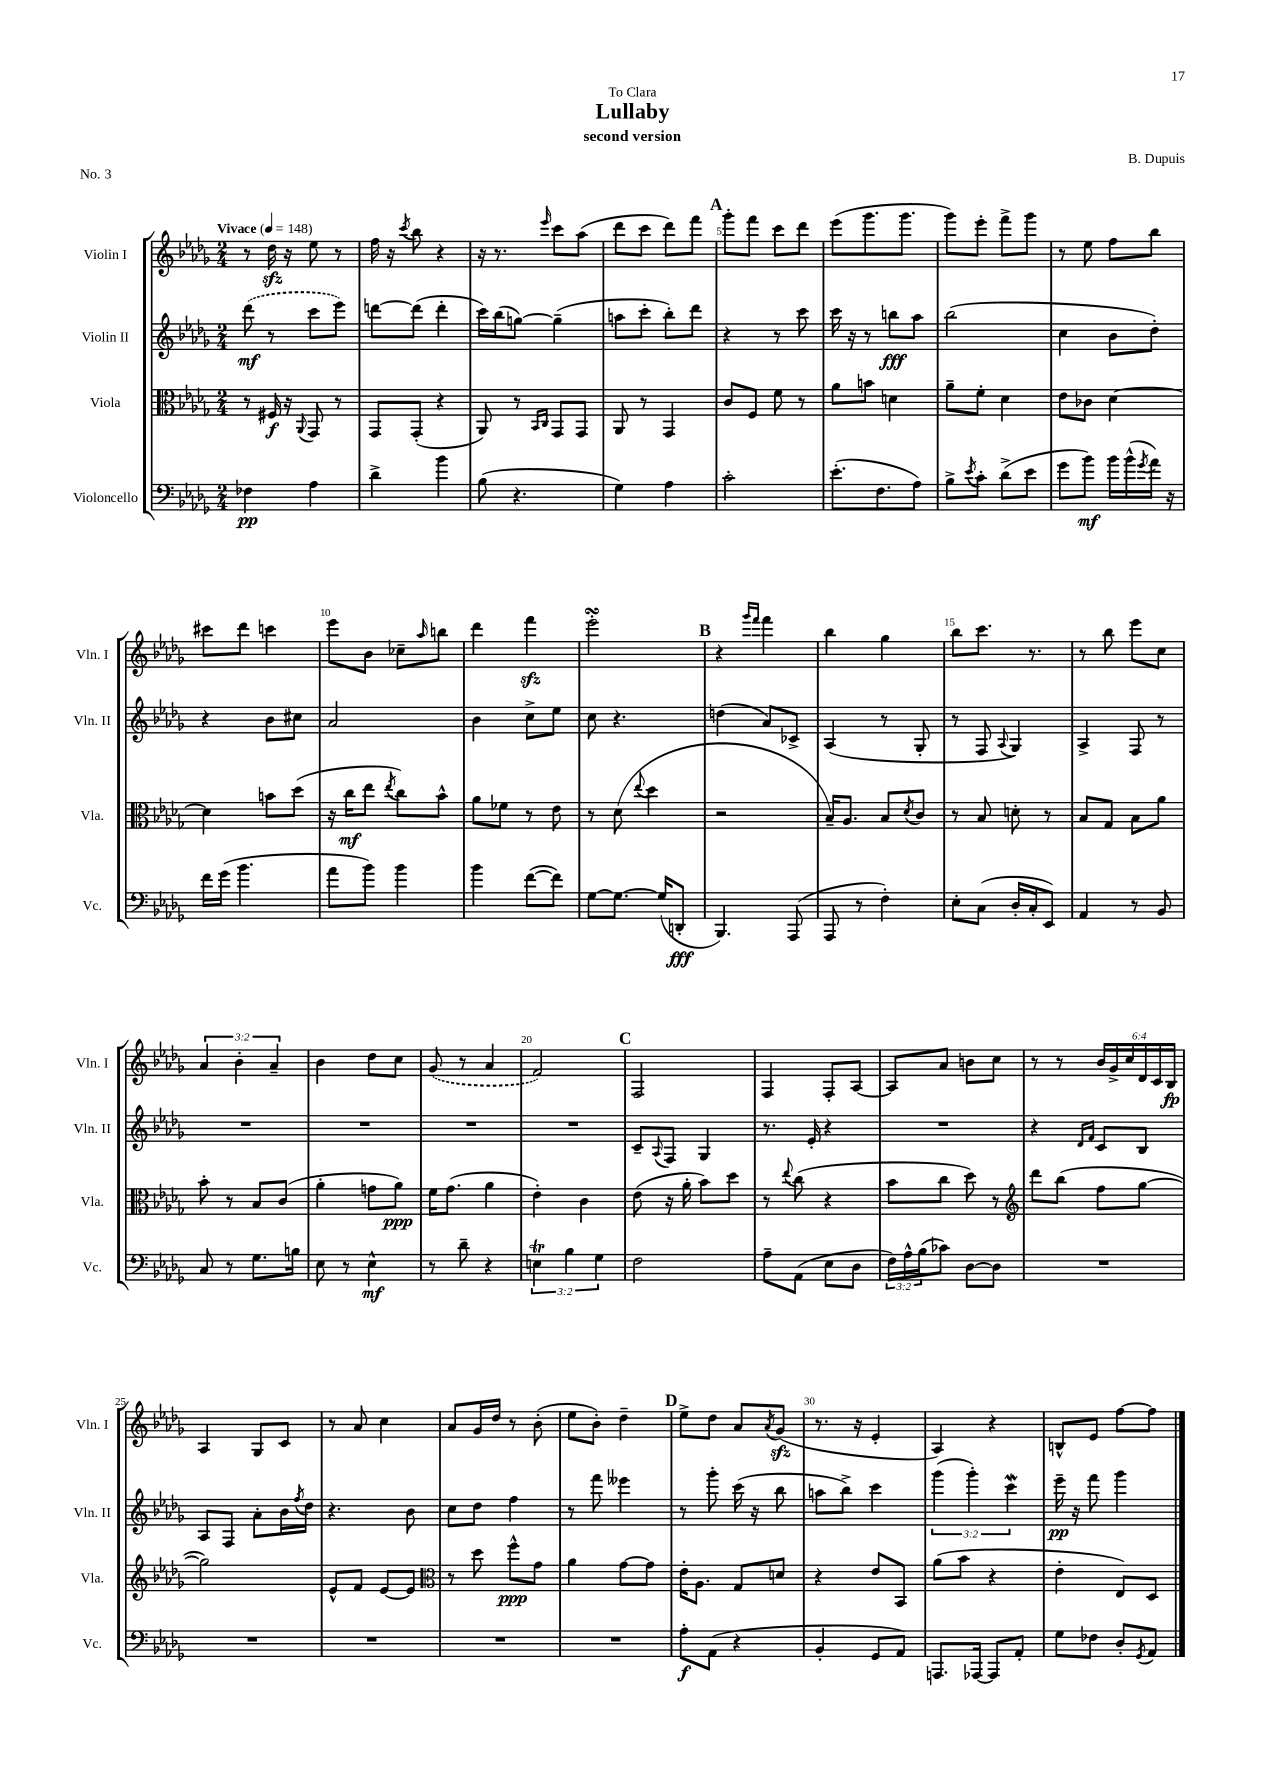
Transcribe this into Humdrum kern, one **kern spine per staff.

**kern	**dynam	**kern	**dynam	**kern	**dynam	**kern	**dynam
*part4	*part4	*part3	*part3	*part2	*part2	*part1	*part1
*staff4	*staff4	*staff3	*staff3	*staff2	*staff2	*staff1	*staff1
*I"Violoncello	*	*I"Viola	*	*I"Violin II	*	*I"Violin I	*
*I'Vc.	*	*I'Vla.	*	*I'Vln. II	*	*I'Vln. I	*
*clefF4	*	*clefC3	*	*clefG2	*	*clefG2	*
*k[b-e-a-d-g-]	*	*k[b-e-a-d-g-]	*	*k[b-e-a-d-g-]	*	*k[b-e-a-d-g-]	*
*M2/4	*	*M2/4	*	*M2/4	*	*M2/4	*
*MM148	*	*MM148	*	*MM148	*	*MM148	*
=1	=1	=1	=1	=1	=1	=1	=1
!	!	!	!	!	!	!LO:TX:a:B:t=Vivace	!
4F-X\	pp	8r	.	(8ddd-\	mf	8r	.
.	.	16F#X/	f	8r	.	16dd-zz\	.
.	.	16r	.	.	.	16r	.
.	.	8qqAA-/	.	.	.	.	.
4A-\	.	8GG-/	.	8ccc\L	.	8ee-\	.
.	.	8r	.	8eee-\J)	.	8r	.
=2	=2	=2	=2	=2	=2	=2	=2
4d-^\	.	8GG-/L	.	[8dddn\L	.	16ff\	.
.	.	.	.	.	.	16r	.
.	.	.	.	.	.	8qccc/	.
.	.	(8GG-'/J	.	(8ddd\J]	.	8bb-\	.
4b-\	.	4r	.	4ddd'\	.	4r	.
=3	=3	=3	=3	=3	=3	=3	=3
(8B-\	.	8AA-/)	.	16ccc\LL)	.	16r	.
.	.	.	.	(16bb-\J	.	8.r	.
4.r	.	8r	.	[8ggn\J)	.	.	.
.	.	16qqBB-/LL	.	.	.	.	.
.	.	16qqC/JJ	.	.	.	16qqeee-/	.
.	.	8GG-/L	.	(4gg~\]	.	8ccc\L	.
.	.	8GG-/J	.	.	.	(8aa-\J	.
=4	=4	=4	=4	=4	=4	=4	=4
4G-\)	.	8AA-/	.	8aan\L	.	8ddd-\L	.
.	.	8r	.	8ccc'\J	.	8ccc\J	.
4A-\	.	4GG-/	.	8bb-'\L)	.	8ddd-\L)	.
.	.	.	.	8ddd-\J	.	8fff\J	.
!!LO:REH:place=s1:t=A
=5	=5	=5	=5	=5	=5	=5	=5
2c'\	.	8c/L	.	4r	.	8ggg-'\L	.
.	.	8F/J	.	.	.	8fff\J	.
.	.	8f\	.	8r	.	8ccc\L	.
.	.	8r	.	8ccc\	.	8ddd-\J	.
=6	=6	=6	=6	=6	=6	=6	=6
(8.e-'\L	.	8a-\L	.	16ccc\	.	(8eee-\L	.
.	.	.	.	16r	.	.	.
.	.	8bn\J	.	8r	.	8.ggg-\	.
8.F\	.	.	.	.	.	.	.
.	.	4dn\	.	8bbn\L	fff	.	.
.	.	.	.	.	.	8.ggg-\J	.
8A-\J)	.	.	.	8aa-\J	.	.	.
=7	=7	=7	=7	=7	=7	=7	=7
8B-^\L	.	8a-~\L	.	(2bb-\	.	8ggg-\L)	.
8qe-/	.	.	.	.	.	.	.
8c'\J	.	8f'\J	.	.	.	8eee-'\J	.
(8d-^\L	.	4d-\	.	.	.	8fff^\L	.
8e-\J	.	.	.	.	.	8ggg-\J	.
=8	=8	=8	=8	=8	=8	=8	=8
8g-\L	.	8e-\L	.	4cc\	.	8r	.
8b-\J)	mf	8c-X\J	.	.	.	8ee-\	.
16b-\LL	.	[4d-\	.	8b-\L	.	8ff\L	.
(16b-^^\	.	.	.	.	.	.	.
8qg-/	.	.	.	.	.	.	.
16a-\JJ)	.	.	.	8dd-'\J)	.	8bb-\J	.
16r	.	.	.	.	.	.	.
!!LO:LB:g=z
=9	=9	=9	=9	=9	=9	=9	=9
16f\LL	.	4d-\]	.	4r	.	8ccc#X\L	.
(16g-\JJ	.	.	.	.	.	.	.
4.b-\	.	.	.	.	.	8ddd-\J	.
.	.	8bn\L	.	8b-\L	.	4cccn\	.
.	.	(8dd-\J	.	8cc#X\J	.	.	.
=10	=10	=10	=10	=10	=10	=10	=10
8a-\L	.	16r	.	2a-/	.	8eee-\L	.
.	.	16cc\KL	mf	.	.	.	.
8b-\J)	.	8ee-\J	.	.	.	8b-\J	.
.	.	8qee-/	.	.	.	.	.
4b-\	.	8cc\L)	.	.	.	8cc-X~\L	.
.	.	.	.	.	.	16qqaa-/	.
.	.	8b-^^\J	.	.	.	8bbn\J	.
=11	=11	=11	=11	=11	=11	=11	=11
4b-\	.	8a-\L	.	4b-\	.	4ddd-\	.
.	.	8f-X\J	.	.	.	.	.
([8f\L	.	8r	.	8cc^\L	.	4fffzz\	.
8f\J])	.	8e-\	.	8ee-\J	.	.	.
=12	=12	=12	=12	=12	=12	=12	=12
[8G-\L	.	8r	.	8cc\	.	2eee-sSSS'\	.
8.G-\J_	.	(8d-\	.	4.r	.	.	.
.	.	8qqee-/	.	.	.	.	.
.	.	4dd-\	.	.	.	.	.
(16G-/KL]	.	.	.	.	.	.	.
8DDn'/J	fff	.	.	.	.	.	.
!!LO:REH:place=s1:t=B
=13	=13	=13	=13	=13	=13	=13	=13
4.BBB-/)	.	2r	.	(4ddn\	.	4r	.
.	.	.	.	.	.	16qqggg-/LL	.
.	.	.	.	.	.	16qqfff/JJ	.
.	.	.	.	8a-/L)	.	4fff\	.
(8AAA-/	.	.	.	8c-X^/J	.	.	.
=14	=14	=14	=14	=14	=14	=14	=14
8AAA-/	.	16B-~/KL)	.	(4A-/	.	4bb-\	.
.	.	8.A-/J	.	.	.	.	.
8r	.	.	.	.	.	.	.
4F'\)	.	8B-/L	.	8r	.	4gg-\	.
.	.	8qd-/	.	.	.	.	.
.	.	8c/J	.	8G-'/	.	.	.
=15	=15	=15	=15	=15	=15	=15	=15
8E-'\L	.	8r	.	8r	.	8bb-\L	.
(8C\J	.	8B-/	.	8F/	.	8.ccc\J	.
.	.	.	.	8qqA-/	.	.	.
16D-'/LL	.	8dn'\	.	4G-/)	.	.	.
16C'/J	.	.	.	.	.	8.r	.
8EE-/J)	.	8r	.	.	.	.	.
=16	=16	=16	=16	=16	=16	=16	=16
4AA-/	.	8B-/L	.	4A-^/	.	8r	.
.	.	8G-/J	.	.	.	8bb-\	.
8r	.	8B-\L	.	8F/	.	8eee-\L	.
8BB-/	.	8a-\J	.	8r	.	8cc\J	.
!!LO:LB:g=z
=17	=17	=17	=17	=17	=17	=17	=17
8C/	.	8b-'\	.	2r	.	6a-/	.
8r	.	8r	.	.	.	.	.
.	.	.	.	.	.	6b-'\	.
8.G-\L	.	8B-/L	.	.	.	.	.
.	.	.	.	.	.	6a-~/	.
.	.	(8c/J	.	.	.	.	.
16Bn\Jk	.	.	.	.	.	.	.
=18	=18	=18	=18	=18	=18	=18	=18
8E-\	.	4a-'\	.	2r	.	4b-\	.
8r	.	.	.	.	.	.	.
4E-^^\	mf	8gn\L	.	.	.	8dd-\L	.
.	.	8a-\J)	ppp	.	.	8cc\J	.
=19	=19	=19	=19	=19	=19	=19	=19
8r	.	16f\KL	.	2r	.	(8g-/	.
.	.	(8.g-\J	.	.	.	.	.
8d-~\	.	.	.	.	.	8r	.
4r	.	4a-\	.	.	.	4a-/	.
=20	=20	=20	=20	=20	=20	=20	=20
6Ent\	.	4e-'\)	.	2r	.	2f/)	.
6B-\	.	.	.	.	.	.	.
.	.	4c\	.	.	.	.	.
6G-\	.	.	.	.	.	.	.
!!LO:REH:place=s1:t=C
=21	=21	=21	=21	=21	=21	=21	=21
2F\	.	(8e-\	.	8c~/L	.	2F/	.
.	.	.	.	8qqA-/	.	.	.
.	.	16r	.	8F/J	.	.	.
.	.	16a-'\	.	.	.	.	.
.	.	8b-\L)	.	4G-/	.	.	.
.	.	8dd-\J	.	.	.	.	.
=22	=22	=22	=22	=22	=22	=22	=22
8A-~\L	.	8r	.	8.r	.	4F/	.
.	.	8qqee-/	.	.	.	.	.
(8AA-\J	.	(8cc\	.	.	.	.	.
.	.	.	.	16e-'/	.	.	.
8E-\L	.	4r	.	4r	.	8F'/L	.
8D-\J	.	.	.	.	.	[8A-/J	.
=23	=23	=23	=23	=23	=23	=23	=23
24F\LL)	.	8b-\L	.	2r	.	8A-/L]	.
24A-^^\	.	.	.	.	.	.	.
(24B-\J	.	.	.	.	.	.	.
8c-X\J)	.	8cc\J	.	.	.	8a-/J	.
[8D-\L	.	8dd-\)	.	.	.	8bn\L	.
8D-\J]	.	8r	.	.	.	8cc\J	.
=24	=24	=24	=24	=24	=24	=24	=24
*	*	*clefG2	*	*	*	*	*
2r	.	8ddd-\L	.	4r	.	8r	.
.	.	(8bb-\J	.	.	.	8r	.
.	.	.	.	16qqd-/LL	.	.	.
.	.	.	.	16qqf/JJ	.	.	.
.	.	8ff\L	.	8c/L	.	24b-/LL	.
.	.	.	.	.	.	24g-^/	.
.	.	.	.	.	.	24cc/	.
.	.	[8gg-\J	.	8B-/J	.	24d-/	.
.	.	.	.	.	.	24c/	.
.	.	.	.	.	.	24B-/JJ	fp
!!LO:LB:g=z
=25	=25	=25	=25	=25	=25	=25	=25
2r	.	2gg-\])	.	8A-/L	.	4A-/	.
.	.	.	.	8F/J	.	.	.
.	.	.	.	8a-'\L	.	8G-/L	.
.	.	.	.	16b-\L	.	8c/J	.
.	.	.	.	8qff/	.	.	.
.	.	.	.	16dd-\JJ	.	.	.
=26	=26	=26	=26	=26	=26	=26	=26
2r	.	8e-^^/L	.	4.r	.	8r	.
.	.	8f/J	.	.	.	8a-/	.
.	.	[8e-/L	.	.	.	4cc\	.
.	.	8e-/J]	.	8b-\	.	.	.
=27	=27	=27	=27	=27	=27	=27	=27
*	*	*clefC3	*	*	*	*	*
2r	.	8r	.	8cc\L	.	8a-/L	.
.	.	8dd-\	.	8dd-\J	.	16g-/L	.
.	.	.	.	.	.	16dd-/JJ	.
.	.	8ff^^\L	ppp	4ff\	.	8r	.
.	.	8g-\J	.	.	.	(8b-'\	.
=28	=28	=28	=28	=28	=28	=28	=28
2r	.	4a-\	.	8r	.	8ee-\L	.
.	.	.	.	8fff\	.	8b-'\J)	.
.	.	[8g-\L	.	4eee--X\	.	4dd-~\	.
.	.	8g-\J]	.	.	.	.	.
!!LO:REH:place=s1:t=D
=29	=29	=29	=29	=29	=29	=29	=29
8A-'\L	f	16e-'\KL	.	8r	.	8ee-^\L	.
.	.	8.A-\J	.	.	.	.	.
(8AA-\J	.	.	.	8ggg-'\	.	8dd-\J	.
4r	.	8G-/L	.	(16ccc\	.	8a-/L	.
.	.	.	.	16r	.	.	.
.	.	.	.	.	.	8qa-/	.
.	.	8dn/J	.	8bb-\	.	(8g-zz/J	.
=30	=30	=30	=30	=30	=30	=30	=30
4BB-'/	.	4r	.	8aan\L	.	8.r	.
.	.	.	.	8bb-^\J)	.	.	.
.	.	.	.	.	.	16r	.
8GG-/L	.	8e-/L	.	4ccc\	.	4e-'/	.
8AA-/J)	.	8BB-/J	.	.	.	.	.
=31	=31	=31	=31	=31	=31	=31	=31
8.AAAn/L	.	(8a-\L	.	(6ggg-\	.	4A-/)	.
.	.	8b-\J	.	.	.	.	.
.	.	.	.	6ggg-'\)	.	.	.
[16AAA-X/Jk	.	.	.	.	.	.	.
8AAA-/L]	.	4r	.	.	.	4r	.
.	.	.	.	6cccW\	.	.	.
8AA-'/J	.	.	.	.	.	.	.
=32	=32	=32	=32	=32	=32	=32	=32
8G-\L	.	4e-'\	.	16eee-~\	pp	8Bn^^/L	.
.	.	.	.	16r	.	.	.
8F-X\J	.	.	.	8fff\	.	8e-/J	.
8D-'/L	.	8E-/L)	.	4ggg-\	.	[8ff\L	.
8qGG-/	.	.	.	.	.	.	.
8AA-/J	.	8D-/J	.	.	.	8ff\J]	.
==	==	==	==	==	==	==	==
*-	*-	*-	*-	*-	*-	*-	*-
